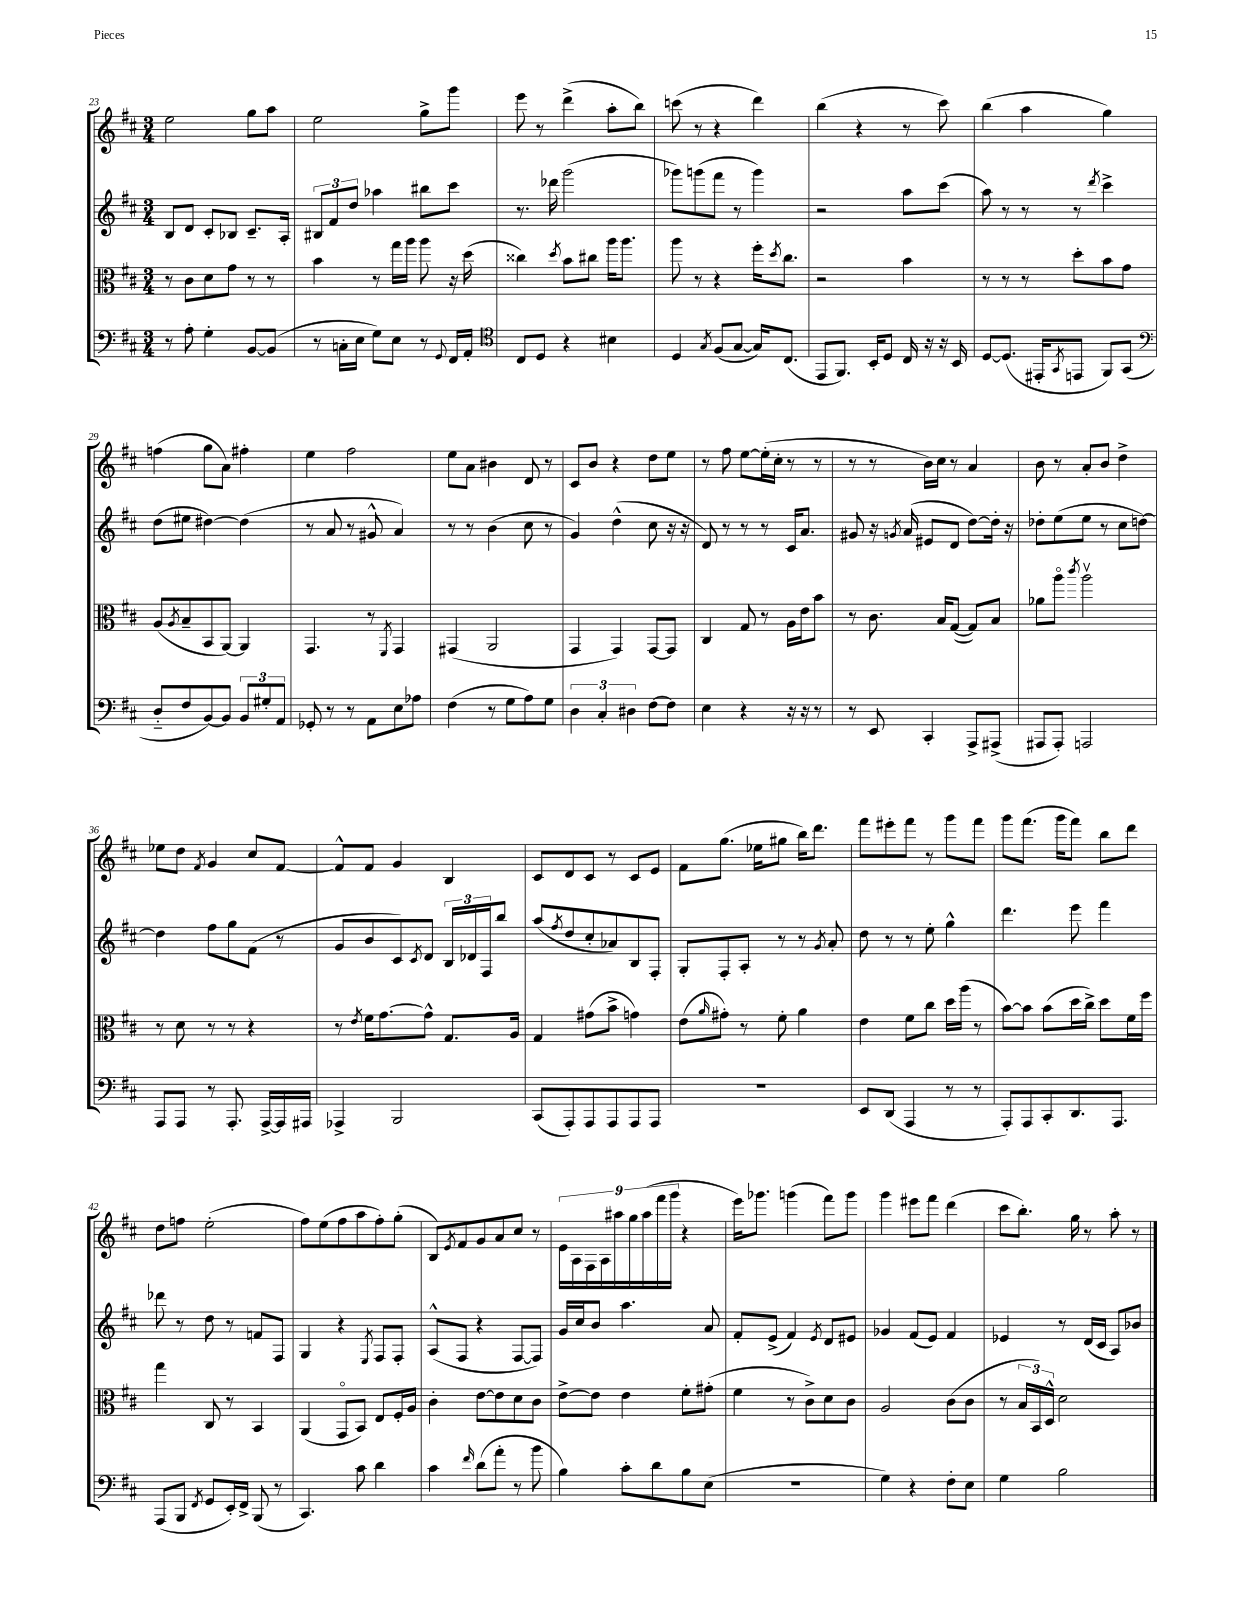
<<
\new StaffGroup <<
\new Staff = "s0" {
    \clef treble \key d \major \numericTimeSignature \time 3/4
    e''2 g''8 a''8 |
    e''2 g''8-> g'''8 |
    e'''8 r8 d'''4->( a''8-. b''8) |
    c'''8( r8 r4 d'''4) |
    b''4( r4 r8 cis'''8) |
    b''4( a''4 g''4) |
    f''4( g''8 a'8) fis''4-. |
    e''4 fis''2 |
    e''8 a'8 bis'4 d'8 r8 |
    cis'8 b'8 r4 d''8 e''8 |
    r8 fis''8 e''8~ e''16-.( cis''16-. r8 r8 |
    r8 r8 b'16) cis''16 r8 a'4 |
    b'8 r8 a'8-. b'8 d''4-> |
    ees''8 d''8 \acciaccatura { fis'8 } g'4 cis''8 fis'8~ |
    fis'8-^ fis'8 g'4 b4 |
    cis'8 d'8 cis'8 r8 cis'8 e'8 |
    fis'8 g''8.( ees''16 gis''8 b''16) d'''8. |
    fis'''8 eis'''8-. fis'''8 r8 g'''8 fis'''8 |
    g'''8 fis'''8.( g'''16 fis'''8) b''8 d'''8 |
    d''8 f''8 e''2-.( |
    fis''8) e''8( fis''8 a''8 fis''8-.) g''8-.( |
    b8) \acciaccatura { e'8 } fis'8 g'8 a'8 cis''8 r8 |
    \tuplet 9/8 { e'16 a16 fis16 a16 ais''16 g''16 ais''16( fis'''16 g'''16 } r4 |
    e'''16) ges'''8. g'''4( fis'''8) g'''8 |
    g'''4 eis'''8 fis'''8 d'''4( |
    cis'''8 b''8.-.) g''16 r8 a''8-. r8 \bar "|." |
}
\new Staff = "s1" {
    \clef treble \key d \major \numericTimeSignature \time 3/4
    b8 d'8 cis'8-. bes8 cis'8.-- a16-. |
    \tuplet 3/2 { bis8 fis'8 d''8 } aes''4 bis''8 cis'''8 |
    r8. des'''16 g'''2( |
    ges'''8) g'''8( fis'''8 r8 g'''4) |
    r2 a''8 cis'''8( |
    a''8) r8 r8 r8 \acciaccatura { d'''8 } cis'''4-> |
    d''8( eis''8 dis''4~) dis''4( |
    r8 a'8 r8 gis'8-^ a'4) |
    r8 r8 b'4( cis''8 r8 |
    g'4) d''4-^( cis''8 r16 r16 |
    d'8) r8 r8 r8 cis'16 a'8. |
    gis'8 r16 \acciaccatura { g'8 } a'16( eis'8 d'8 d''8~) d''16-. r16 |
    des''8-. e''8( e''8 r8 cis''8 d''8~) |
    d''4 fis''8 g''8 fis'8( r8 |
    g'8 b'8 cis'8) \acciaccatura { cis'8 } d'8 \tuplet 3/2 { b16 des'16 fis16 } b''8 |
    a''8( \acciaccatura { fis''8 } d''8 cis''8-. aes'8) b8 fis8-. |
    g8-. fis8-. a8-. r8 r8 \acciaccatura { g'8 } a'8-. |
    d''8 r8 r8 e''8-. g''4-^ |
    d'''4. e'''8 fis'''4 |
    des'''8 r8 d''8 r8 f'8 fis8 |
    g4 r4 \acciaccatura { e8 } fis8 fis8-. |
    a8-^( fis8 r4 fis8~ fis8) |
    g'16 cis''16 b'8 a''4. a'8 |
    fis'8-. e'8->( fis'4) \acciaccatura { e'8 } d'8 eis'8 |
    ges'4 fis'8( e'8) fis'4 |
    ees'4 r8 d'16( cis'16 a8) bes'8 \bar "|." |
}
\new Staff = "s2" {
    \clef alto \key d \major \numericTimeSignature \time 3/4
    r8 cis'8 d'8 g'8 r8 r8 |
    b'4 r8 g''16 a''16 a''8 r16 d''16( |
    cisis''4) \acciaccatura { d''8 } b'8 cis''8 a''16 a''8. |
    a''8 r8 r4 fis''16-. \acciaccatura { d''8 } cis''8. |
    r2 b'4 |
    r8 r8 r8 d''8-. b'8 g'8 |
    a8( \acciaccatura { a8 } b8-- b,8 a,8~) a,4 |
    g,4. r8 \acciaccatura { fis,8 } g,4 |
    gis,4( a,2 |
    g,4 g,4) g,8~ g,8 |
    cis4 g8 r8 a16 e'16 b'8 |
    r8 cis'8. b16 g8~( g8) b8 |
    aes'8 a''8\flageolet \acciaccatura { cis'''8 } a''2\upbow |
    r8 d'8 r8 r8 r4 |
    r8 \acciaccatura { e'8 } fis'16 g'8.~ g'8-^ g8. a16 |
    g4 gis'8( b'8-> g'4) |
    e'8( \grace { a'16 } gis'8-.) r8 fis'8-. a'4 |
    e'4 fis'8 cis''8 d''16 a''16( r8 |
    b'8~) b'8 b'8( d''16 cis''16->) d''8 fis'16 fis''16 |
    g''4 cis8 r8 b,4 |
    a,4( g,8\flageolet b,8) e8 fis16-. a16 |
    cis'4-. e'8~ e'8 d'8 cis'8 |
    e'8~-> e'8 e'4 fis'8-. gis'8-.( |
    fis'4 r8 cis'8->) d'8 cis'8 |
    a2 cis'8( cis'8 |
    r8 \tuplet 3/2 { b16 b,16) d16-^ } d'2 \bar "|." |
}
\new Staff = "s3" {
    \clef bass \key d \major \numericTimeSignature \time 3/4
    r8 a8-. g4-. b,8~ b,8( |
    r8 c16-. e16 g8) e8 r8 \appoggiatura { g,8 } fis,16 a,16-. |
    \clef tenor cis8 d8 r4 bis4 |
    d4 \acciaccatura { g8 } fis8( g8~ g16) cis8.( |
    e,8 fis,8.) b,16-. d8 cis16 r16 r16 b,16 |
    d8~ d8.( eis,16-. \acciaccatura { g,8 } e,8 fis,8) g,8( |
    \clef bass d8-_ fis8 b,8~) b,8 \tuplet 3/2 { b,8 gis8-. a,8 } |
    ges,8-. r8 r8 a,8 e8 aes8 |
    fis4( r8 g8 a8) g8 |
    \tuplet 3/2 { d4 cis4-. dis4 } fis8~ fis8 |
    e4 r4 r16 r16 r8 |
    r8 e,8 cis,4-. a,,8-> ais,,8->( |
    ais,,8 ais,,8-.) a,,2 |
    a,,8 a,,8 r8 a,,8.-. a,,16~-> a,,16 ais,,16 |
    aes,,4-> b,,2 |
    cis,8( a,,8-.) a,,8 a,,8 a,,8 a,,8 |
    R2. |
    e,8 d,8( a,,4 r8 r8 |
    a,,8-.) a,,8 cis,8-. d,8. a,,8. |
    a,,8( b,,8 \acciaccatura { fis,8 } g,8 e,16-.) fis,16-> b,,8( r8 |
    cis,4.) cis'8 d'4 |
    cis'4 \grace { fis'16 } d'8( a'8-. r8 b'8 |
    b4) cis'8-. d'8 b8 e8( |
    R2. |
    g4) r4 fis8-. e8 |
    g4 b2 \bar "|." |
}
>>
>>
\layout { \context { \Score currentBarNumber = #23 } }
